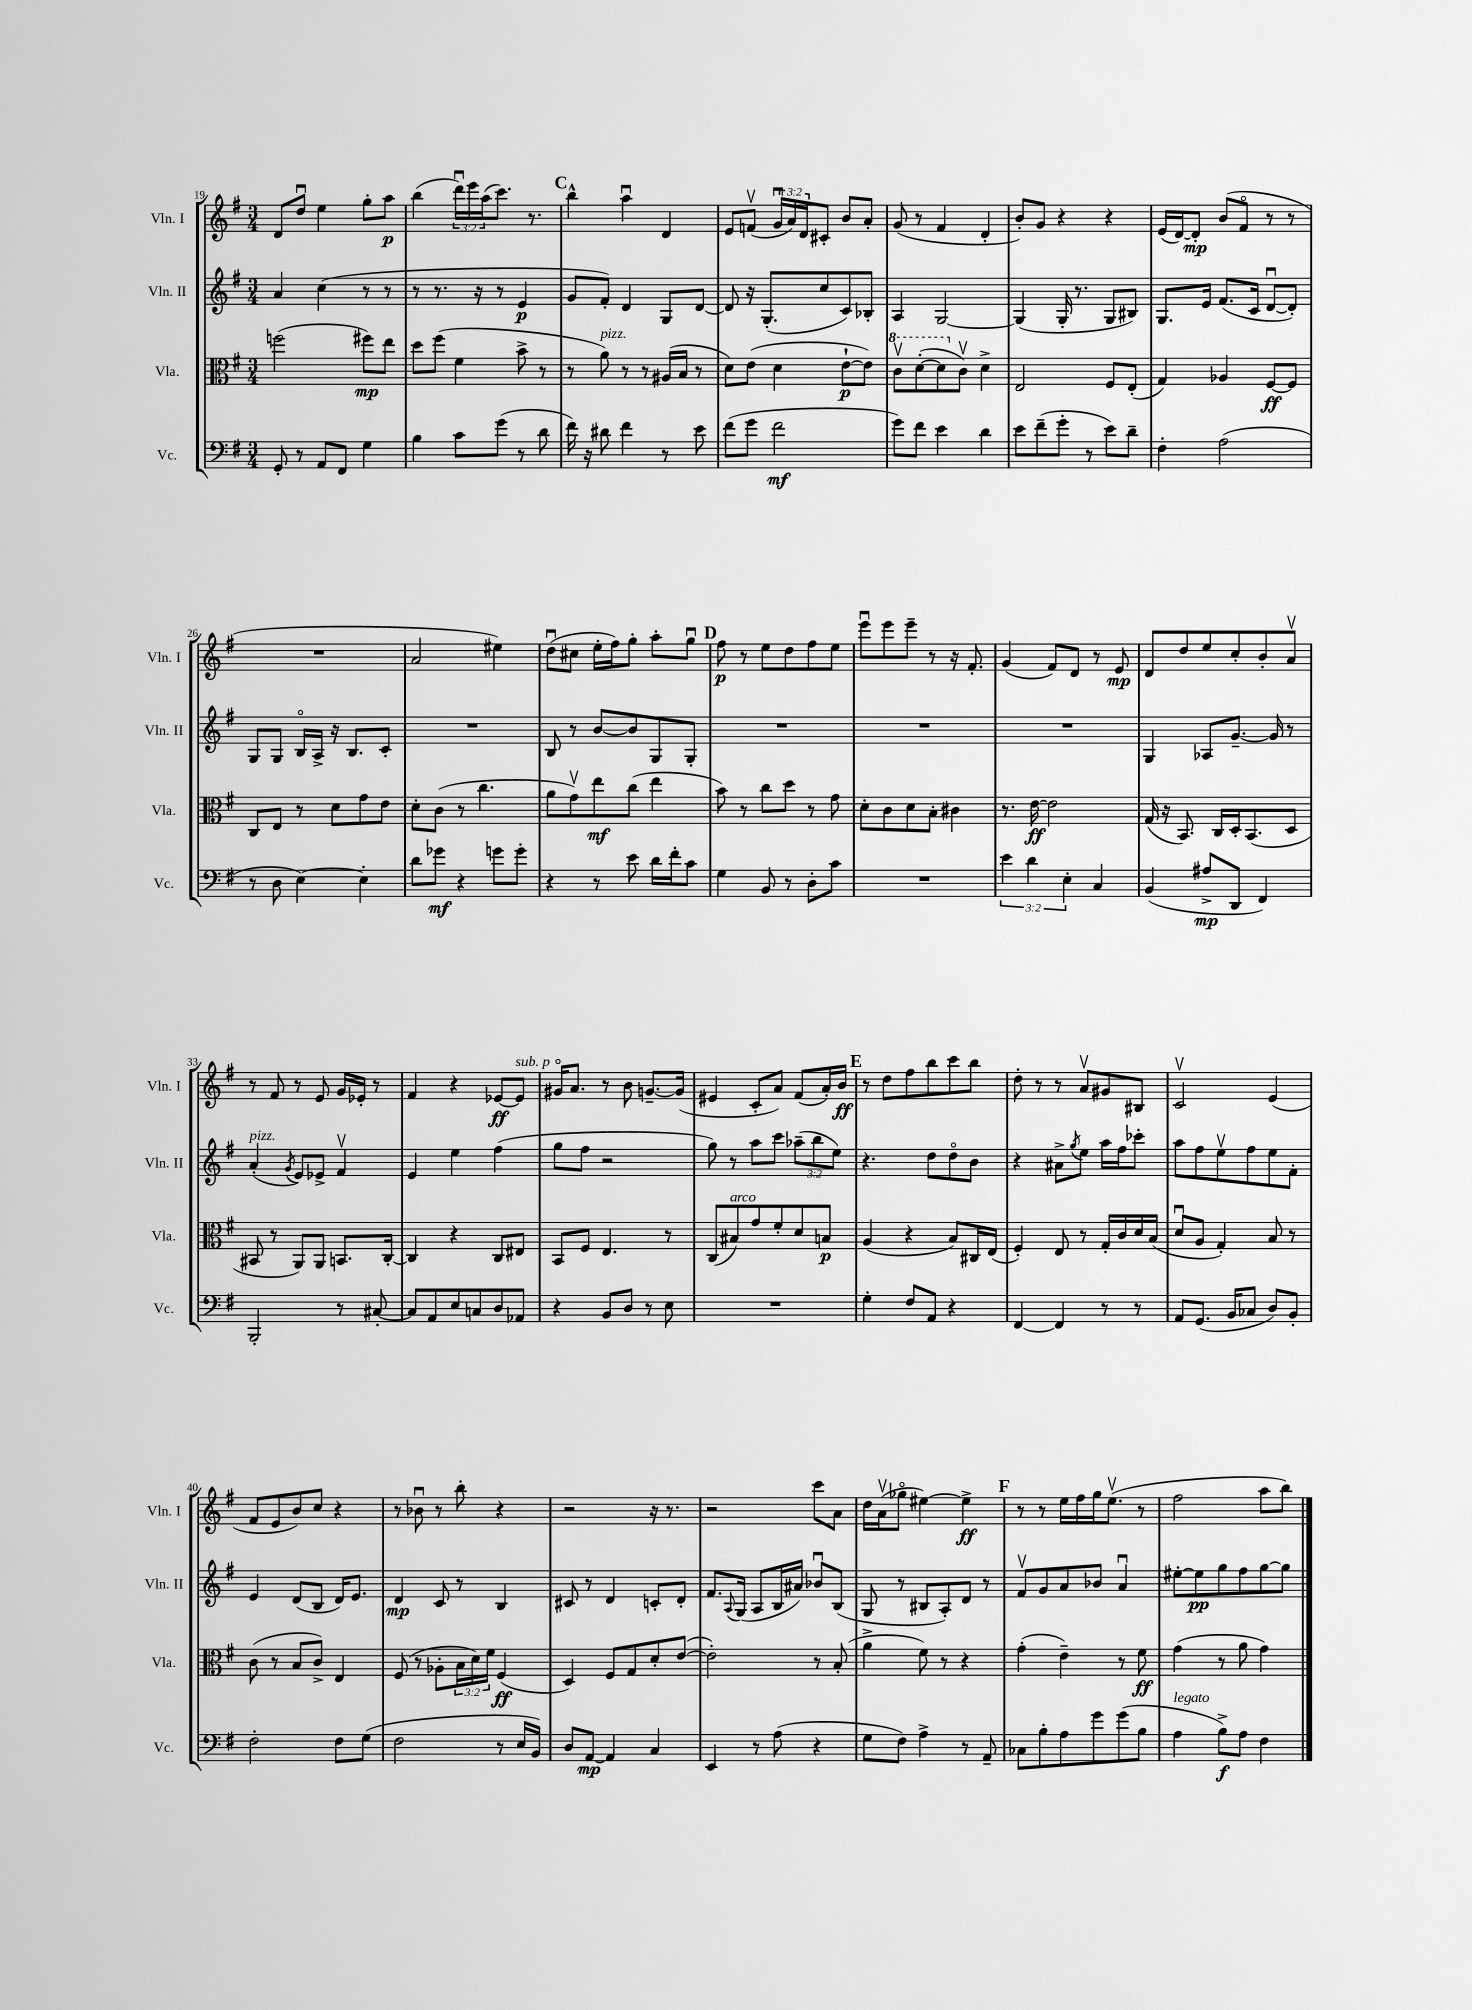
<<
\new StaffGroup <<
\new Staff = "s0" \with { instrumentName = "Vln. I" shortInstrumentName = "Vln. I" } {
    \clef treble \key g \major \numericTimeSignature \time 3/4 \override Staff.TupletNumber.text = #tuplet-number::calc-fraction-text
    d'8 d''8\downbow e''4 g''8-. a''8\p |
    b''4( \tuplet 3/2 { d'''16\downbow) e'''16 a''16( } c'''8.) r8. |
    \mark \markup { \bold "C" } b''4-^ a''4\downbow d'4 |
    e'8 f'8\upbow( \tuplet 3/2 { g'16\downbow a'16) d'16 } cis'8-. b'8 a'8-. |
    g'8( r8 fis'4 d'4-. |
    b'8-.) g'8 r4 r4 |
    e'16( d'16~) d'8-.\mp b'8( fis'8\flageolet r8 r8 |
    R2. |
    a'2 eis''4) |
    d''8\downbow( cis''8 e''16-. fis''16) g''8-. a''8-. g''8\downbow |
    \mark \markup { \bold "D" } fis''8\p r8 e''8 d''8 fis''8 e''8 |
    e'''8\downbow e'''8 e'''8-- r8 r16 fis'8.-. |
    g'4( fis'8) d'8 r8 e'8\mp |
    d'8 d''8 e''8 c''8-. b'8-. a'8\upbow |
    r8 fis'8 r8 e'8 g'16 ees'16-. r8 |
    fis'4 r4 ees'8~\ff ees'8^\markup { \italic "sub. p" } |
    gis'16\flageolet a'8. r8 b'8 g'8.~-- g'16( |
    eis'4 c'8-. a'8) fis'8( a'16-.) b'16\ff |
    \mark \markup { \bold "E" } r8 d''8 fis''8 b''8 c'''8 b''8 |
    d''8-. r8 r8 a'8\upbow gis'8 bis8 |
    c'2\upbow e'4( |
    fis'8 e'8 b'8) c''8 r4 |
    r8 bes'8\downbow r8 b''8-. r4 |
    r2 r16 r8. |
    r2 c'''8 a'8 |
    d''16 a'16\upbow( ges''8\flageolet eis''4~) eis''4->\ff |
    \mark \markup { \bold "F" } r8 r8 e''16 fis''16 g''16 e''8.\upbow( r8 |
    fis''2 a''8 b''8) \bar "|." |
}
\new Staff = "s1" \with { instrumentName = "Vln. II" shortInstrumentName = "Vln. II" } {
    \clef treble \key g \major \numericTimeSignature \time 3/4 \override Staff.TupletNumber.text = #tuplet-number::calc-fraction-text
    a'4 c''4( r8 r8 |
    r8 r8. r16 r8 e'4\p |
    \mark \markup { \bold "C" } g'8 fis'8-.) d'4 g8 d'8~ |
    d'8 r16 g8.-.( c''8 c'8) bes8-. |
    a4 g2~ |
    g4( g16-. r8. g8 bis8) |
    g8. e'16 fis'8.( c'16 d'8~\downbow d'8-.) |
    g8 g8 b16\flageolet a16-> r16 b8. c'8-. |
    R2. |
    b8 r8 b'8~ b'8 g8 g8-. |
    \mark \markup { \bold "D" } R2. |
    R2. |
    R2. |
    g4 aes8 g'8.~-- g'16 r8 |
    a'4-.^\markup { \italic "pizz." }( \acciaccatura { g'8 } e'8) ees'8-> fis'4\upbow |
    e'4 e''4 fis''4( |
    g''8 fis''8 r2 |
    g''8) r8 a''8 c'''8 \tuplet 3/2 { aes''8--( b''8 e''8) } |
    \mark \markup { \bold "E" } r4. d''8 d''8\flageolet b'8 |
    r4 ais'8-> \acciaccatura { g''8 } e''8 a''16 fis''16 ces'''8-. |
    a''8 fis''8 e''8\upbow fis''8 e''8 fis'8-. |
    e'4 d'8( b8 d'16) e'8. |
    d'4\mp c'8 r8 b4 |
    cis'8 r8 d'4 c'8-. d'8-. |
    fis'8. \appoggiatura { a8 } g16( a8 b16 ais'16) bes'8\downbow b8( |
    g8 r8 bis8 a8-.) d'8 r8 |
    \mark \markup { \bold "F" } fis'8\upbow g'8 a'8 bes'8 a'4\downbow |
    eis''8~-. eis''8\pp g''8 fis''8 g''8~ g''8 \bar "|." |
}
\new Staff = "s2" \with { instrumentName = "Vla." shortInstrumentName = "Vla." } {
    \clef alto \key g \major \numericTimeSignature \time 3/4 \override Staff.TupletNumber.text = #tuplet-number::calc-fraction-text
    f''2( fis''8\mp) e''8 |
    d''8 fis''8( fis'4 b'8-> r8 |
    \mark \markup { \bold "C" } r8 a'8^\markup { \italic "pizz." }) r8 r8 ais16( b16 r8 |
    d'8) e'8( d'4 e'8~-!\p e'8) |
    \ottava #1 c''8\upbow d''8~-.( d''8 \ottava #0 c'8\upbow) d'4-> |
    e2 fis8 e8-.( |
    g4) aes4 fis8~\ff fis8 |
    c8 e8 r8 d'8 g'8 e'8 |
    d'8-. c'8( r8 c''4. |
    a'8 g'8\upbow) e''8\mf c''8( e''4 |
    \mark \markup { \bold "D" } b'8) r8 c''8 d''8 r8 g'8 |
    d'8-. c'8 d'8 b8-. cis'4 |
    r8. e'16~\ff e'2 |
    g16( r16 b,8.) c16 d16-. b,8.( d8 |
    bis,8 r8 a,8) a,8 b,8. c16~-. |
    c4 r4 c8 eis8 |
    b,8 fis8 e4. r8 |
    c8( bis8^\markup { \italic "arco" }) g'8 fis'8-. d'8 b8\p |
    \mark \markup { \bold "E" } a4( r4 b8) cis16 e16( |
    fis4-.) e8 r8 g16-. c'16 d'16 b16( |
    d'8\downbow a8 g4-.) b8 r8 |
    c'8( r8 b8 c'8->) e4 |
    fis8( r8 aes8-. \tuplet 3/2 { b16 d'16) fis'16 } fis4\ff( |
    d4) fis8 g8 d'8-. e'8~( |
    e'2-.) r8 b8-.( |
    a'4-> fis'8) r8 r4 |
    \mark \markup { \bold "F" } g'4-.( e'4--) r8 fis'8\ff |
    g'4( r8 a'8 g'4) \bar "|." |
}
\new Staff = "s3" \with { instrumentName = "Vc." shortInstrumentName = "Vc." } {
    \clef bass \key g \major \numericTimeSignature \time 3/4 \override Staff.TupletNumber.text = #tuplet-number::calc-fraction-text
    g,8-. r8 a,8 fis,8 g4 |
    b4 c'8 g'8( r8 d'8 |
    \mark \markup { \bold "C" } fis'16) r16 dis'8 fis'4 r8 e'8 |
    fis'8( g'8 fis'2\mf |
    g'8) fis'8 e'4 d'4 |
    e'8 fis'8--( g'8-. r8 e'8) d'8-- |
    fis4-. a2( |
    r8 d8 e4~) e4-. |
    d'8 ges'8\mf r4 g'8 g'8-. |
    r4 r8 e'8 d'16 fis'16-. c'8 |
    \mark \markup { \bold "D" } g4 b,8 r8 d8-. c'8 |
    R2. |
    \tuplet 3/2 { e'4 d'4 e4-. } c4 |
    b,4( ais8->\mp d,8 fis,4) |
    b,,2-. r8 cis8~-. |
    cis8 a,8 e8 c8 d8 aes,8 |
    r4 b,8 d8 r8 e8 |
    R2. |
    \mark \markup { \bold "E" } g4-. fis8 a,8 r4 |
    fis,4~ fis,4 r8 r8 |
    a,8 g,8.( b,16 ces8 d8) b,8-. |
    fis2-. fis8 g8( |
    fis2 r8 e16 b,16) |
    d8 a,8~\mp a,4 c4 |
    e,4 r8 a8( r4 |
    g8 fis8) a4-> r8 a,8-- |
    \mark \markup { \bold "F" } ces8 b8-. a8 g'8 g'8( b8 |
    a4^\markup { \italic "legato" } b8->\f) a8 fis4 \bar "|." |
}
>>
>>
\layout { \context { \Score currentBarNumber = #19 } }
